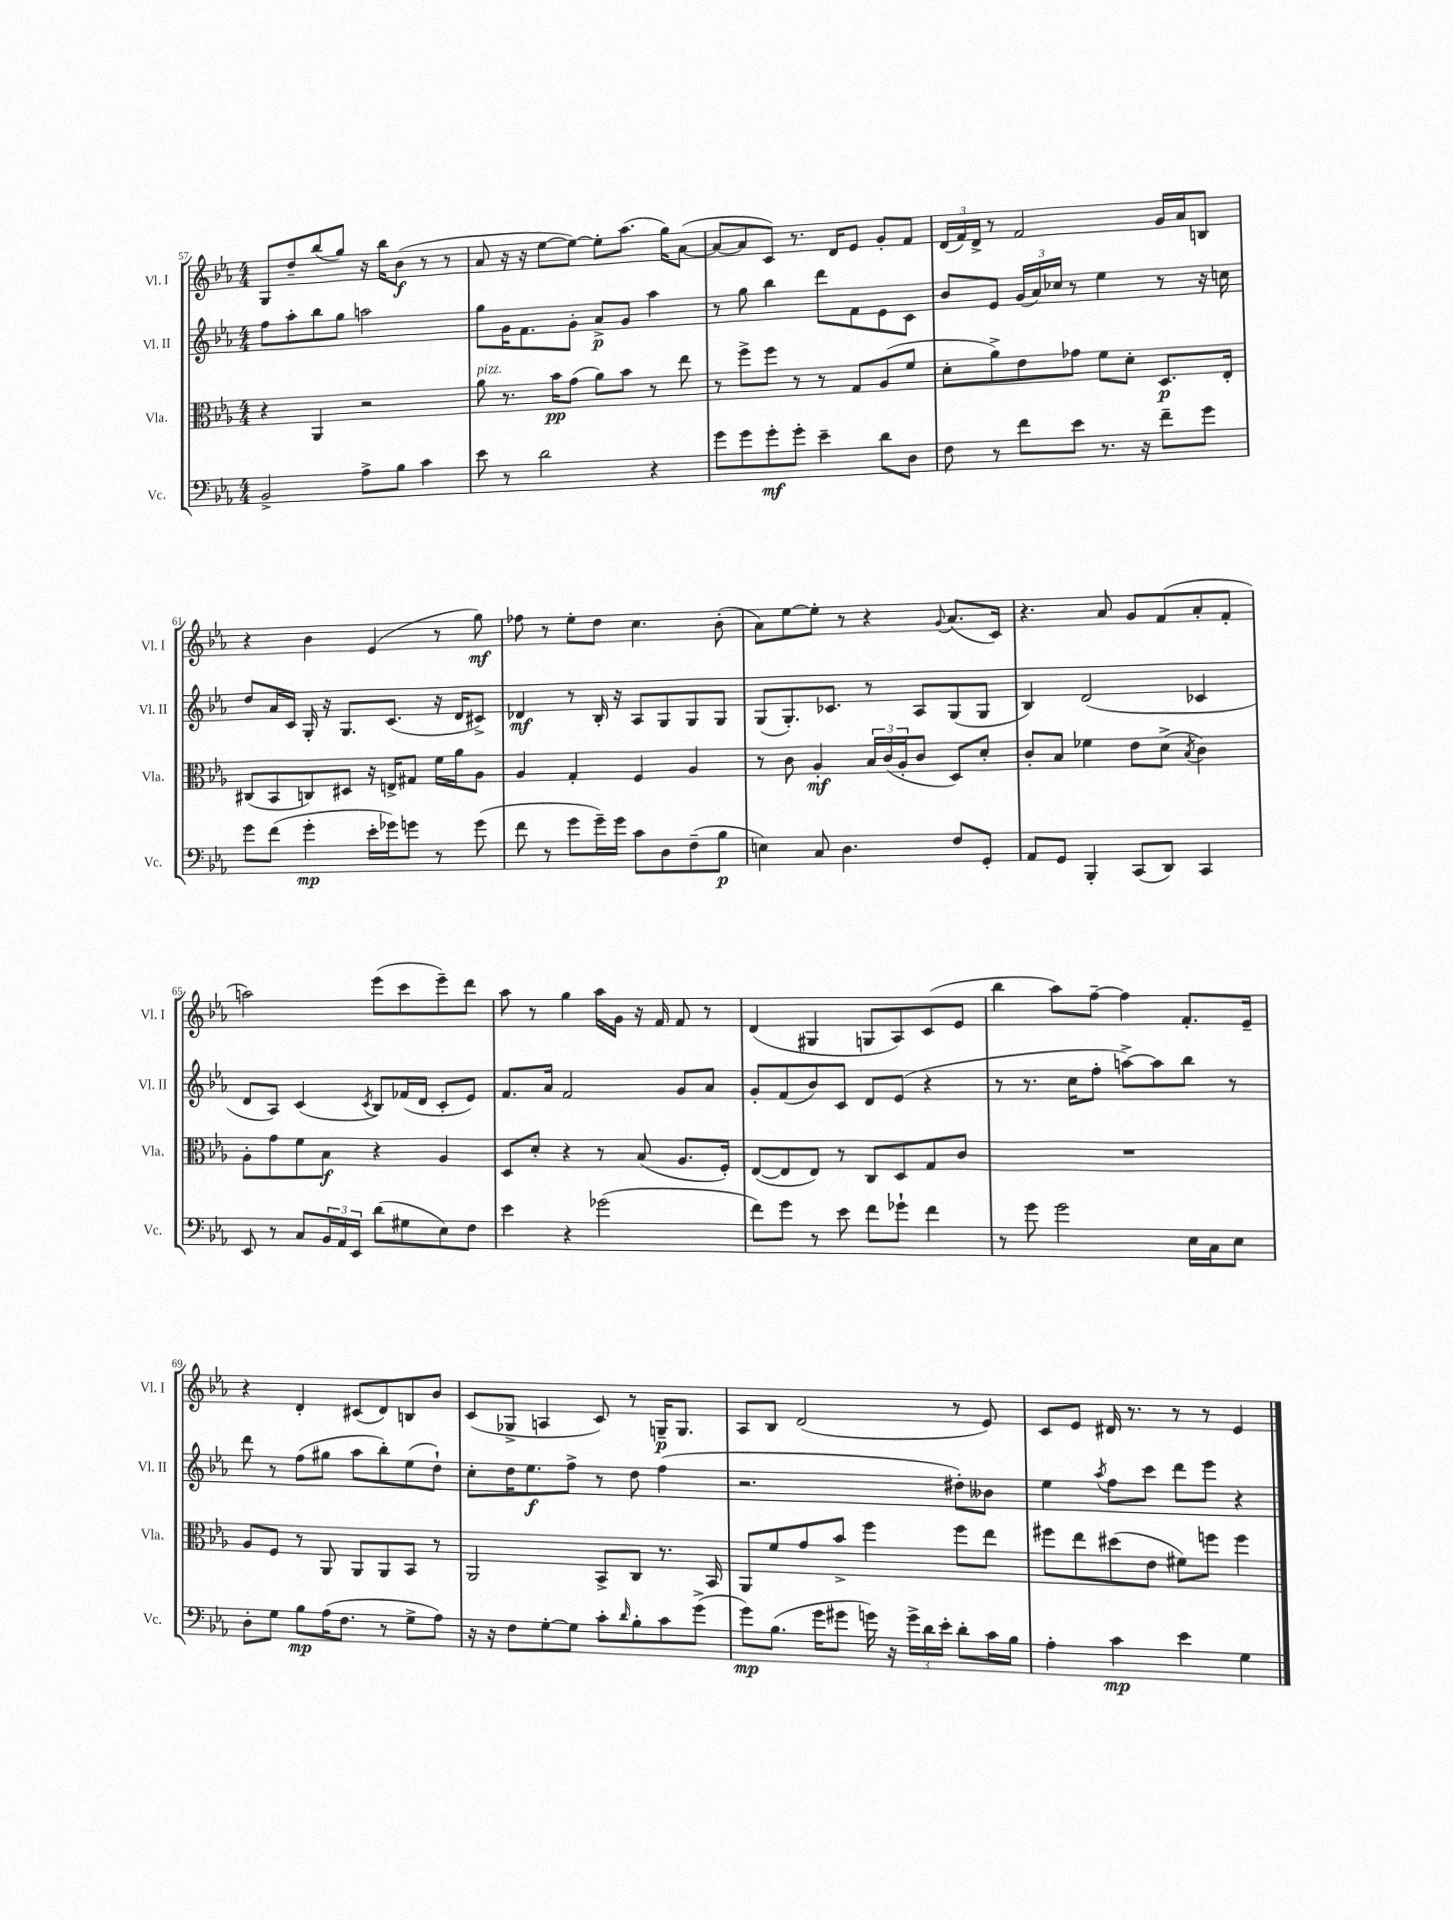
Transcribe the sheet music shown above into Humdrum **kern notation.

**kern	**kern	**kern	**kern
*staff4	*staff3	*staff2	*staff1
*clefF4	*clefC3	*clefG2	*clefG2
*k[b-e-a-]	*k[b-e-a-]	*k[b-e-a-]	*k[b-e-a-]
*M4/4	*M4/4	*M4/4	*M4/4
2BB-^	4r	8ff	8G
.	.	8aa-'	8dd~
.	4AA-	8bb-	(8bb-
.	.	8gg	8gg)
8A-^	2r	2aa	16r
.	.	.	16bb-
8B-	.	.	(8b-
4c	.	.	8r
.	.	.	8r
=	=	=	=
8e-	8a-	8gg	8a-
8r	8.r	16g	16r
.	.	8.f	16r
2d	.	.	[8ee-
.	16b-	.	.
.	(8g	8g'	8ee-_)
.	8a-)	8a-^	8ee-']
.	8b-	8g	(8.aa-
4r	8r	4aa-	.
.	.	.	16gg)
.	8ee-	.	([8a-
=	=	=	=
8g	8r	8r	8a-_
8g	8ff^	8gg	8a-]
8g'	8ff	4bb-	8c)
8g'	8r	.	8.r
4e-~	8r	8ddd	.
.	.	.	16d
.	8G	8f	8e-
8d	(8A-	8e-	8g'
8D	8f	8c	8f
=	=	=	=
8F	8d'	8b-	(24d
.	.	.	24f)
.	.	.	24d^
8r	8a-^)	8e-	8r
8f	8e-	(24g	2f
.	.	24a-)	.
.	.	24cc-	.
8e-	8g-	8r	.
8.r	8f	4ee-	.
.	8d'	.	.
16r	.	.	.
8f~	8.D	8r	16g
.	.	.	16a-
8g	.	16r	8B
.	16E-'	16cc	.
=	=	=	=
8g	(8C#	8dd	4r
(8f	8BB-	16a-	.
.	.	16c	.
4g'	8C)	16G'	4b-
.	.	16r	.
.	8D#	8.G	.
16e-'	16r	.	(4e-
16g-)	16E^	(8.c	.
8g	8G#	.	.
8r	16f	16r	8r
.	16a-	16d	.
(8g	8A-	8c#^)	8gg)
=	=	=	=
8f	4A-	4d-	8ff-
8r	.	.	8r
8g	4G'	8r	8ee-'
16g~)	.	16B-'	8dd
16g	.	16r	.
8c	4F	8A-	4.cc
8D	.	8G	.
(8F~	4A-	8G	.
8B-	.	8G	(8b-'
=	=	=	=
4E)	8r	(8G	8a-)
.	8c	8.G')	[8ee-
8C	4A-'	.	8ee-']
.	.	8.c-	.
4.D	.	.	8r
.	24B-	8r	4r
.	(24c	.	.
.	24A-'	.	.
.	8c	8A-	.
.	.	.	8qqg
8F	8D)	(8G	(8.a-
8GG'	8d'	8G	.
.	.	.	16c)
=	=	=	=
8AA-	8c'	4B-)	4.r
8GG	8B-	.	.
4BBB-'	4f-	(2d	.
.	.	.	8a-
(8CC	8e-	.	8g
8DD)	(8d^	.	(8f
.	8qB-	.	.
4CC	4c)	4c-	8a-'
.	.	.	8f'
=	=	=	=
8EE-	8A-'	8d	2aa)
8r	8g	8A-)	.
8C	8f	(4c	.
24BB-	8B-	.	.
24AA-	.	.	.
24EE-	.	.	.
.	.	8qc	.
(8d	4r	8B-)	(8eee-
8G#	.	(16f-	8ccc
.	.	16d	.
8E-)	4A-	8c'	8eee-~)
8F	.	8e-)	8ddd
=	=	=	=
4e-	8D	8.f	8aa-
.	8d'	.	8r
.	.	16a-	.
4r	4r	2f	4gg
(2g-	8r	.	16aa-
.	.	.	16g
.	(8B-	.	16r
.	.	.	16f
.	8.A-	8g	8f
.	.	8a-	8r
.	16F')	.	.
=	=	=	=
8f)	([8E-	8g'	(4d
8g	8E-]	(8f	.
8r	8E-)	8b-)	4G#
8e-	8r	8c	.
8f	8C	8d	8G
8g-`	8D	(8e-	8A-)
4f	8G	4r	(8c
.	8c	.	8e-
=	=	=	=
8r	1r	8r	4bb-
8g	.	8.r	.
2g	.	.	8aa-)
.	.	16cc	.
.	.	8ff'	[8ff~
.	.	[8aa^)	4ff]
.	.	8aa]	.
16E-	.	8bb-	8.f'
16C	.	.	.
8E-	.	8r	.
.	.	.	16e-~
=	=	=	=
8D'	8A-	8ddd	4r
8G	8F	8r	.
8B-	8r	(8ff	4d'
(16A-	8AA-	8gg#	.
8.F	.	.	.
.	8AA-	8aa-	(8c#
8r	8AA-	8bb-')	8d)
8G^	8BB-	(8ee-	8B
8A-)	8r	8dd`)	8b-
=	=	=	=
16r	2AA-	8cc'	(8c
16r	.	.	.
8F	.	16dd	8G-^
.	.	8.ee-	.
[8G'	.	.	4A
8G]	.	8ff^	.
8c'	8BB-^	8r	8c)
16qqd	.	.	.
8B-'	8C	8dd	8r
8c	8.r	(4ff	16G~
.	.	.	8.G
(8g^	.	.	.
.	16BB-	.	.
=	=	=	=
8g)	8AA-	2.r	8A-
(8.B-	8f	.	8B-
.	8g	.	(2d
16g	.	.	.
8g#	8b-^	.	.
16g)	4ff	.	.
16r	.	.	.
24g^	.	.	.
24d	.	.	.
24e-'	.	.	.
8d'	8ff	8dd#')	8r
16c	8ee-	8b--	8e-)
16B-	.	.	.
=	=	=	=
4A-'	8ff#	4ee-	8c
.	8ee-	.	8e-
.	.	8qaa-	.
4c	(8dd#	8ff	16d#
.	.	.	8.r
.	8e-	8ccc	.
4e-	8f#)	8ddd	8r
.	8ff	8eee-	8r
4G	4ff	4r	4e-
==	==	==	==
*-	*-	*-	*-
